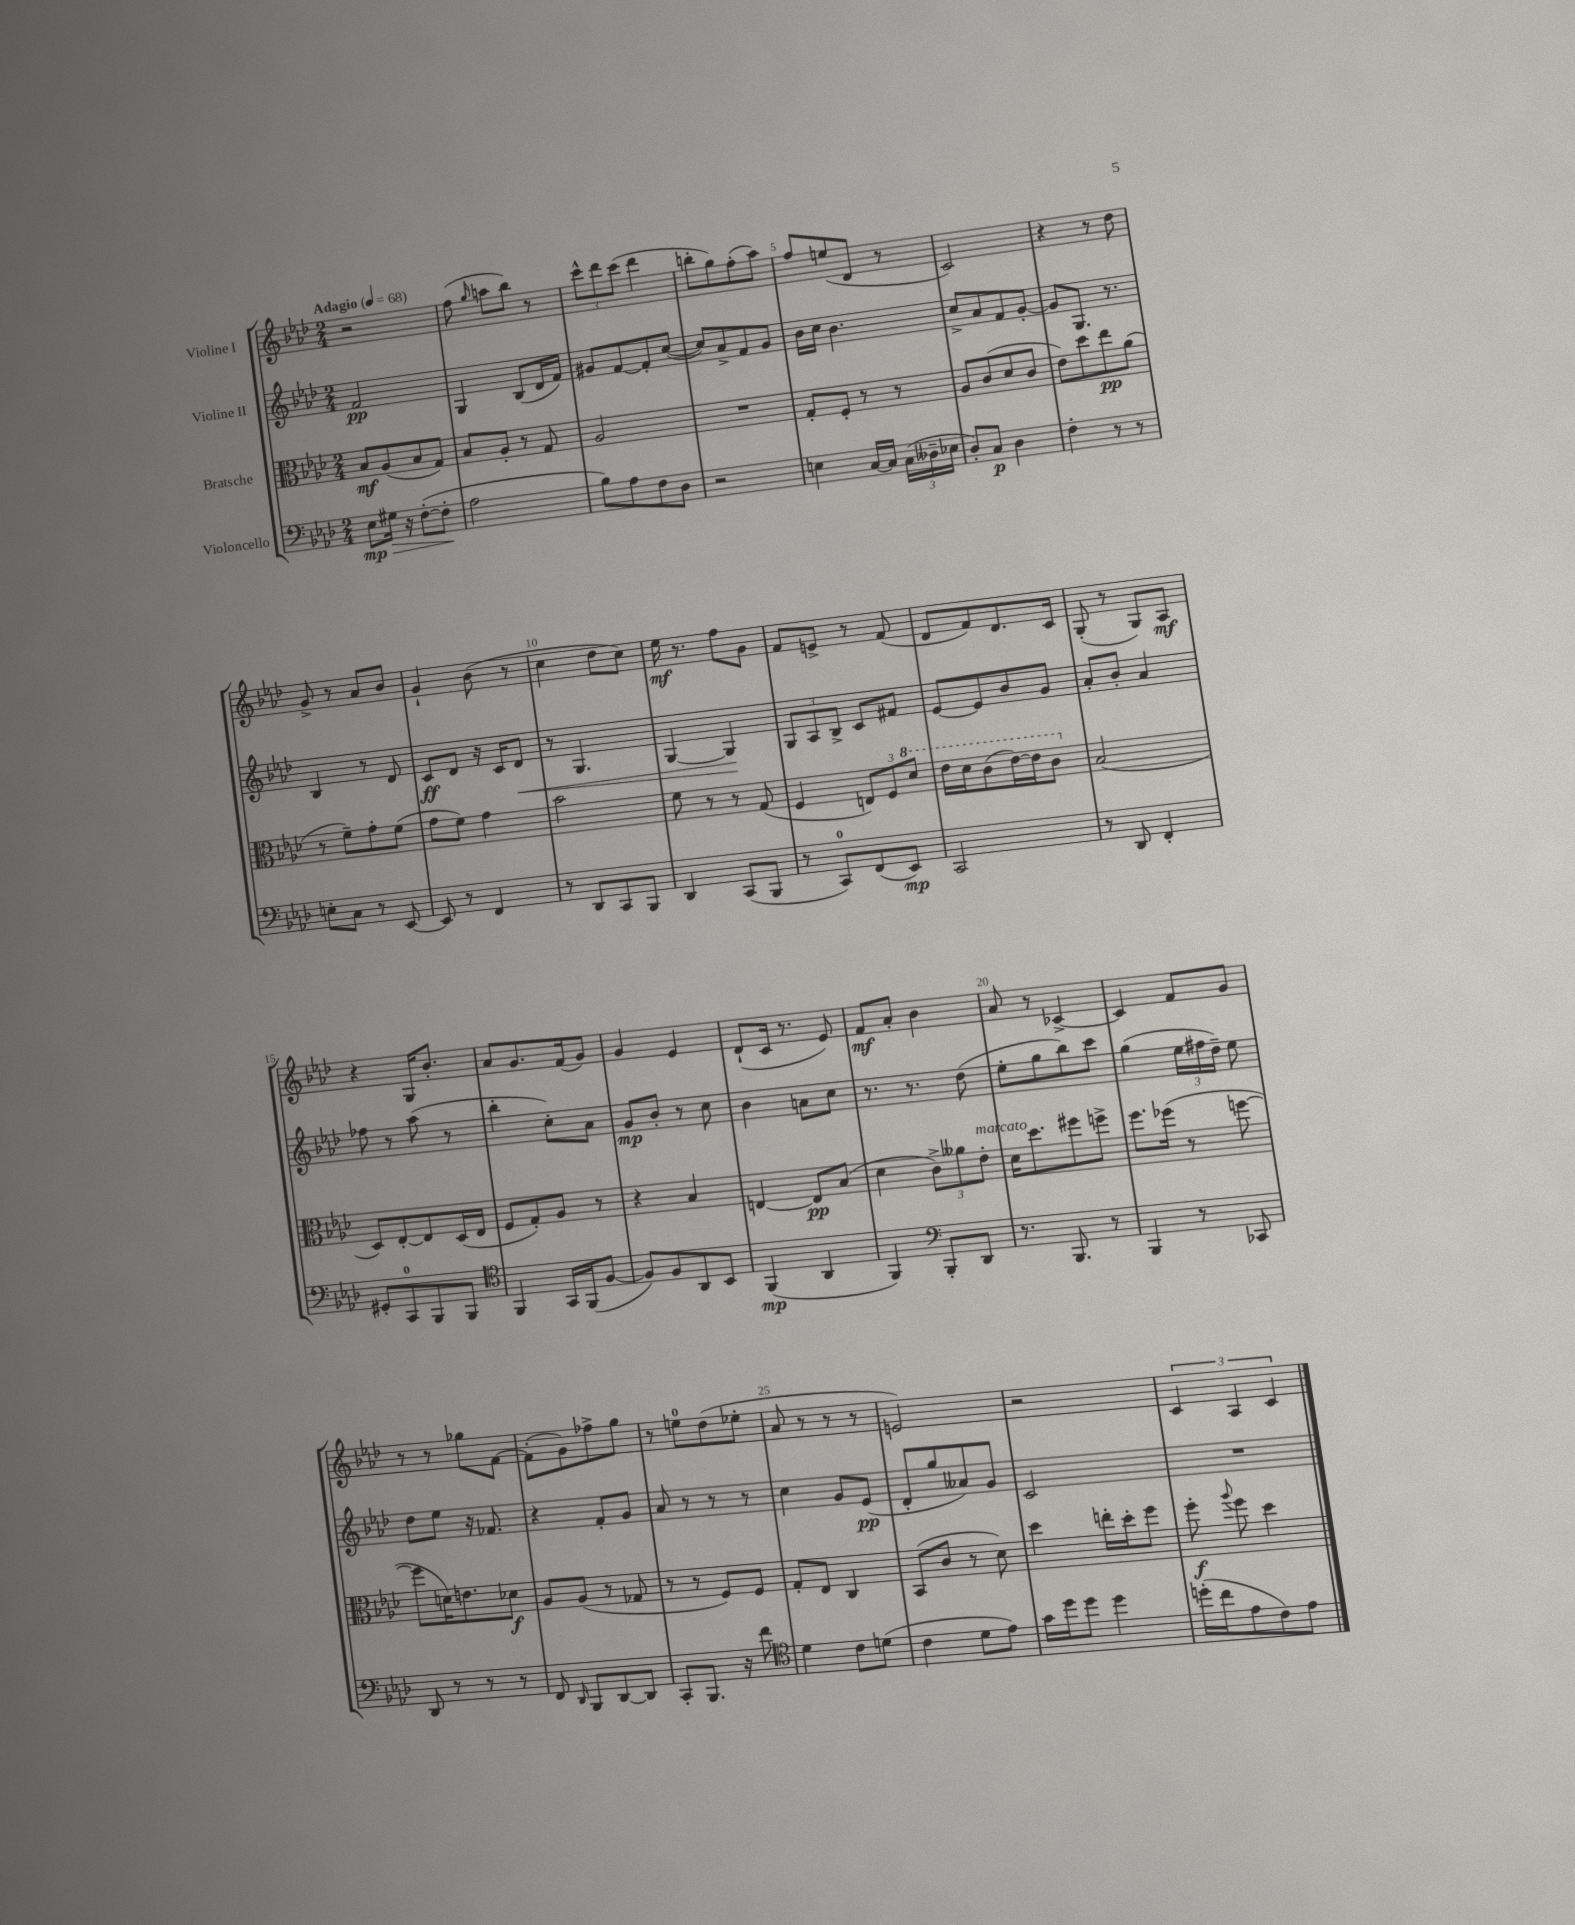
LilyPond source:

<<
\new StaffGroup <<
\new Staff = "s0" \with { instrumentName = "Violine I" } {
    \clef treble \key aes \major \numericTimeSignature \time 2/4 \tempo "Adagio" 4 = 68
    \autoBeamOff r2 |
    f''8( \grace { g''16 } a''8[ bes''8]) r8 |
    \tuplet 3/2 { c'''8[-^ des'''8 c'''8]( } des'''4 |
    b''8[-. g''8) f''8-.( aes''8]) |
    f''8[ e''8( des'8] r8 |
    c'2) |
    r4 r8 des''8 |
    g'8-> r8 aes'8[ bes'8] |
    g'4-! bes'8( r8 |
    c''4 des''8[ c''8]) |
    ees''16\mf r8. f''8[ g'8] |
    f'8[ e'8]-> r8 f'8( |
    des'8[ f'8) des'8. c'16] |
    g8-.( r8 g8[) aes8]\mf |
    r4 g16[ bes'8.]-. |
    aes'8[ g'8. f'16( g'8]) |
    g'4 ees'4 |
    des'8[-!( c'16] r8. ees'8) |
    f'8[\mf aes'8]-. bes'4 |
    aes'8 r8 ces'4~-> |
    ces'4 f'8[ g'8] |
    r8 r8 ges''8[ f'8]~ |
    f'8[-.( g'8) fes''8-> g''8] |
    r8 e''8[-0 des''8( ees''8]-. |
    aes'8 r8 r8 r8 |
    e'2) |
    r2 |
    \tuplet 3/2 { c'4 aes4 c'4 } \bar "|." |
}
\new Staff = "s1" \with { instrumentName = "Violine II" } {
    \clef treble \key aes \major \numericTimeSignature \time 2/4
    \autoBeamOff f'2\pp |
    g4 bes8[( des'16 f'16]) |
    gis'8[ f'8~ f'8-. c''8]~( |
    c''8[) aes'8-> f'8 g'8] |
    bes'16[ c''16] bes'4. |
    c''8[-> aes'8 f'8 g'8]~-. |
    g'8[ g8.] r8. |
    bes4 r8 des'8 |
    c'8[\ff des'8] r16 c'16[ des'8]\< |
    r8 g4. |
    g4~ g4\! |
    \tuplet 3/2 { g8[ aes8 bes8]-> } c'8[ fis'8] |
    ees'8[~ ees'8 bes'8 g'8] |
    aes'8[-. bes'8]-. aes'4 |
    fes''8 r8 aes''8( r8 |
    bes''4-. c''8[-.) aes'8] |
    g'8[\mp bes'8]-. r8 c''8 |
    bes'4 a'8[ c''8] |
    r8. r8. des''8( |
    ees''8[-. g''8 bes''8) c'''8] |
    g''4( \tuplet 3/2 { ees''16[ fis''16 des''16]--) } ees''8 |
    des''8[ ees''8] r16 fes'8. |
    r4 f'8[-. g'8] |
    aes'8 r8 r8 r8 |
    c''4 g'8[ ees'8]\pp( |
    des'8[-. g''8 aeses'8) g'8] |
    c'2 |
    R2 \bar "|." |
}
\new Staff = "s2" \with { instrumentName = "Bratsche" } {
    \clef alto \key aes \major \numericTimeSignature \time 2/4
    \autoBeamOff bes8[\mf aes8( bes8 g8]) |
    bes8[ aes8]-. r8 g8 |
    aes2 |
    R2 |
    g8[-. f8]-. r8 r8 |
    aes8[ c'8( des'8 c'8] |
    ees'8[) des''8 ees''8\pp aes'8]( |
    r8 f'8[--) g'8-. f'8]( |
    g'8[ f'8]) g'4 |
    bes'2 |
    f'8 r8 r8 g8( |
    f4 \tuplet 3/2 { e8[) f8 \ottava #1 des''8] } |
    ees''16[ des''16 c''8( ees''16~) ees''16 c''8] \ottava #0 |
    bes2( |
    des8[) ees8~-. ees8 des16( ees16] |
    f8[ g8-.) aes8] r8 |
    r4 bes4 |
    e4~ e8[\pp bes8]( |
    des'4 \tuplet 3/2 { c'8[->) aeses'8 ees'8]-.^\markup { \italic "marcato" } } |
    des'16[ des''8. fis''8 f''8]-> |
    f''8.[ fes''16]( r8 f''8~ |
    f''8[ d'16) e'8. des'8]\f |
    aes8[ aes8]( r8 ges8 |
    r8 r8 f8[) f8] |
    g8[-. ees8] c4 |
    bes,8[( c'8] r8 des'8) |
    des''4 e''16[-. des''16-. f''8] |
    f''8-.\f \appoggiatura { aes''8 } f''8 des''4 \bar "|." |
}
\new Staff = "s3" \with { instrumentName = "Violoncello" } {
    \clef bass \key aes \major \numericTimeSignature \time 2/4
    \autoBeamOff ees8[\mp gis16]\> r16 f8[~-.( f8]-.\! |
    aes2 |
    bes8[) aes8 f8 des8] |
    r2 |
    e4 c16[~ c16] \tuplet 3/2 { c16[( deses16-- ees16] } |
    des8[-.) c8]\p des4 |
    f4-. r8 r8 |
    e8[-. c8] r8 ees,8~ |
    ees,8 r8 f,4 |
    r8 des,8[ c,8 bes,,8] |
    des,4 c,8[( bes,,8] |
    r8 c,8[-0) f,8( ees,8]\mp) |
    c,2 |
    r8 des,8 f,4-. |
    gis,8[-. c,8-0 bes,,8 bes,,8] |
    \clef tenor f,4 g,16[ f,16( f8]~ |
    f8[) f8 aes,8 bes,8] |
    f,4\mp( aes,4 |
    f,4) \clef bass bes,,8[-. des,8] |
    r8. bes,,8. r8 |
    bes,,4 r8 ces,8 |
    des,8 r8 r8 r8 |
    f,8 \grace { des,16 } bes,,8[ des,8~ des,8] |
    c,8[-. bes,,8.] r16 f'8 |
    \clef tenor des'4 c'8[ d'8]( |
    c'4 des'8[ ees'8]) |
    g'16[ des''16 des''8] des''4 |
    d''16[-.( c''16 ees'8 c'8) ees'8] \bar "|." |
}
>>
>>
\layout { \context { \Score \override BarNumber.break-visibility = ##(#f #t #t) barNumberVisibility = #(every-nth-bar-number-visible 5) } }
